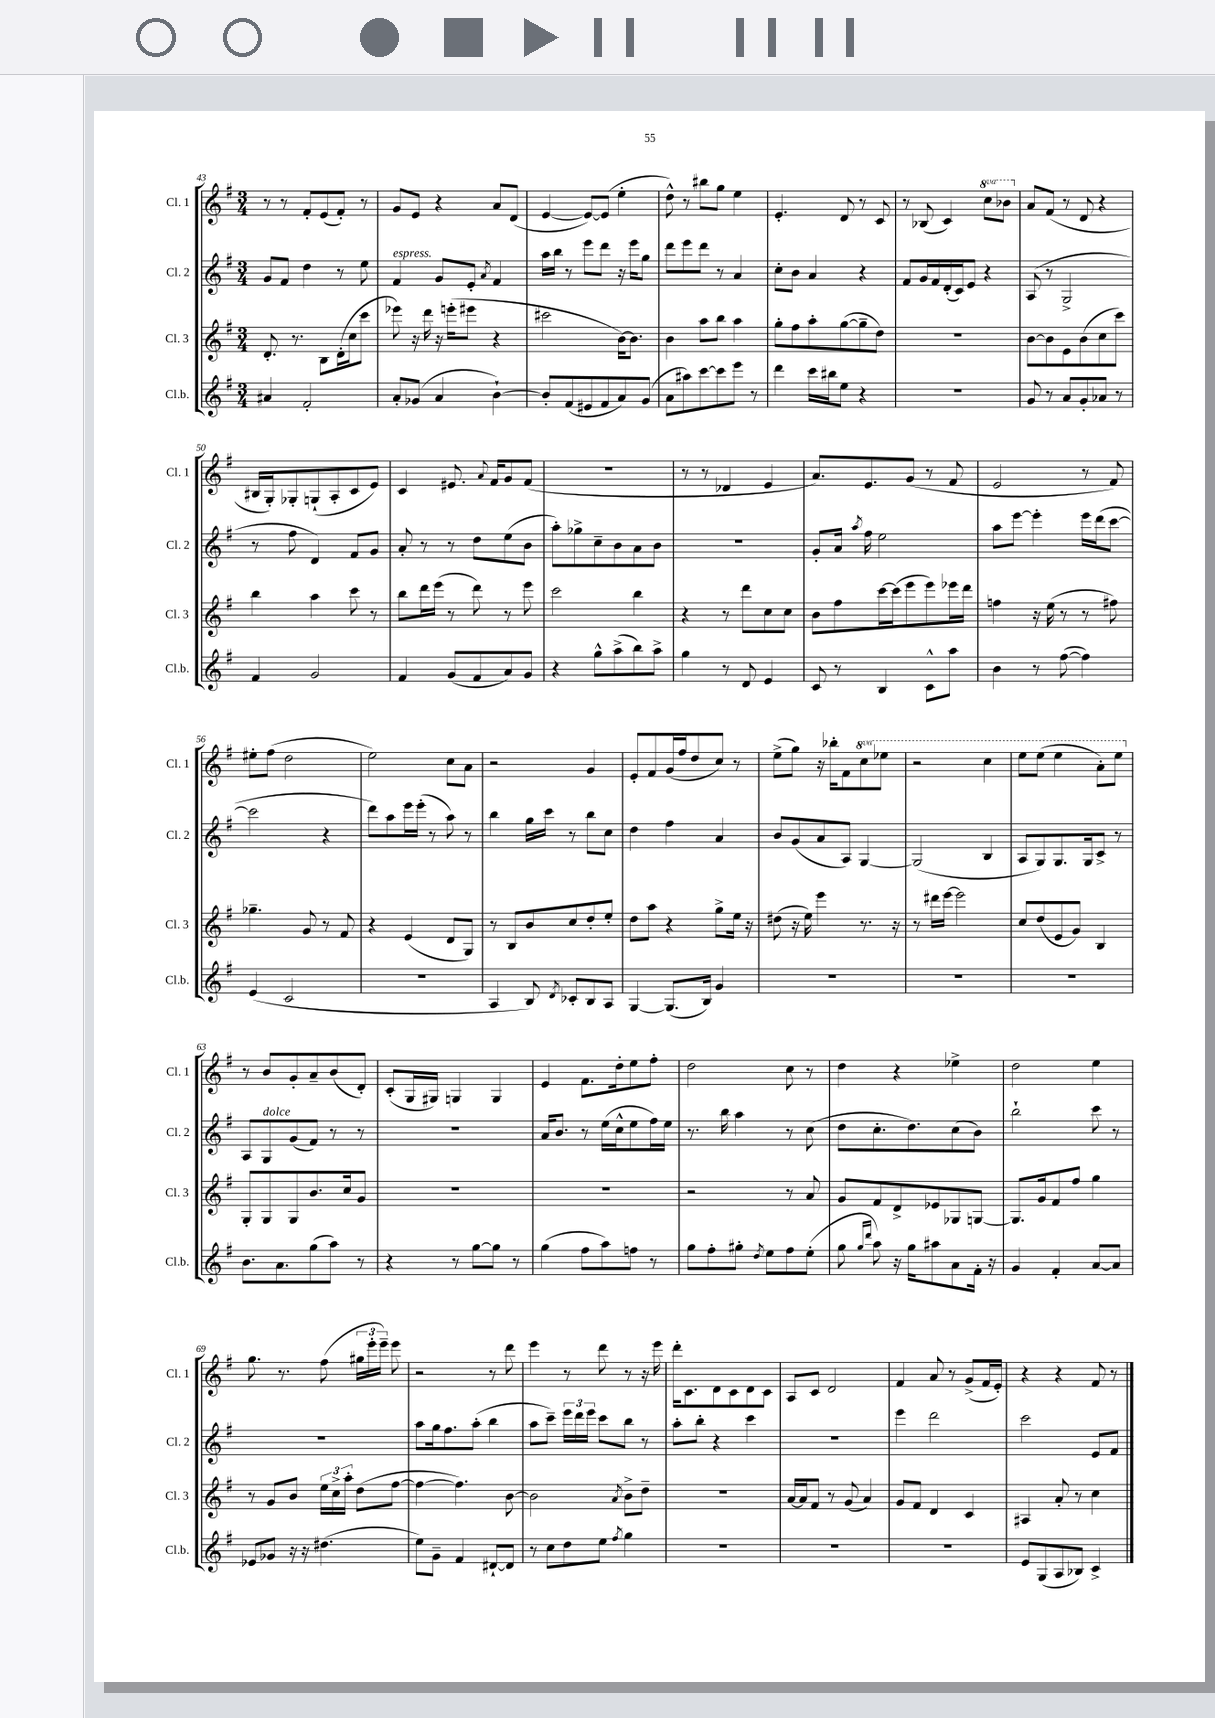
<<
\new StaffGroup <<
\new Staff = "s0" \with { instrumentName = "Cl. 1" shortInstrumentName = "Cl. 1" } {
    \clef treble \key g \major \numericTimeSignature \time 3/4 \set Staff.ottavationMarkups = #ottavation-simple-ordinals
    \autoBeamOff r8 r8 fis'8[-. e'8( fis'8]-.) r8 |
    g'8[ e'8] r4 a'8[ d'8]( |
    e'4~ e'8[~) e'8]( e''4-. |
    d''8-^) r8 bis''8[ g''8] e''4 |
    e'4.-. d'8 r8 c'8 |
    r8 bes8( c'4) \ottava #1 c'''8[ bes''8] \ottava #0 |
    a'8[ fis'8]( r8 d'8 r4 |
    bis16[ g16-.) ges8-. g8-!( a8-. c'8 e'8]) |
    c'4 eis'8. \appoggiatura { a'8 } fis'16[ g'8 fis'8]( |
    R2. |
    r8 r8 des'4 e'4 |
    a'8.[) e'8. g'8]( r8 fis'8 |
    e'2 r8 fis'8) |
    eis''8[-. fis''8]( d''2 |
    e''2) c''8[ a'8] |
    r2 g'4 |
    e'8[-. fis'8 g'16( fis''16 d''8 c''8]) r8 |
    e''8[->( g''8]) r16 bes''16[-. fis'8 \ottava #1 c'''8 ees'''8] |
    r2 c'''4 |
    e'''8[ e'''8]( e'''4 a''8[-.) e'''8] \ottava #0 |
    r8 b'8[ g'8-. a'8-- b'8( d'8]-.) |
    c'8[-.( g16 gis16]) g4 g4 |
    e'4 fis'8.[ d''16-. e''8 fis''8]-. |
    d''2 c''8 r8 |
    d''4 r4 ees''4-> |
    d''2 e''4 |
    g''8. r8. fis''8( \tuplet 3/2 { gis''16[ e'''16-. e'''16]--) } e'''8 |
    r2 r8 d'''8 |
    e'''4 r8 d'''8 r8 r16 e'''16 |
    d'''16[-. c'8. d'8 c'8 d'8 c'8] |
    a8[ c'8] d'2 |
    fis'4 a'8 r8 g'8[->( fis'16 e'16]-.) |
    r4 r4 fis'8 r8 \bar "|." |
}
\new Staff = "s1" \with { instrumentName = "Cl. 2" shortInstrumentName = "Cl. 2" } {
    \clef treble \key g \major \numericTimeSignature \time 3/4
    \autoBeamOff g'8[ fis'8] d''4 r8 e''8 |
    fis'4^\markup { \italic "espress." } g'8[ e'8]-. \acciaccatura { a'8 } fis'4 |
    a''16[ b''16] r8 e'''8[ d'''8] r16 e'''16[ g''8] |
    d'''8[ e'''8 d'''8] r8 a'4 |
    c''8[-. b'8] a'4 r4 |
    fis'8[ g'16 fis'16 d'16-.( c'16) e'8] r4 |
    a8( r8 g2-> |
    r8 fis''8 d'4) fis'8[ g'8] |
    a'8-. r8 r8 d''8[ e''8( b'8] |
    a''8[-.) ges''8-> c''8-- b'8 a'8 b'8] |
    R2. |
    g'8[-. a'16] \acciaccatura { a''8 } fis''16 e''2 |
    a''8[ e'''8]~ e'''4-. e'''16[ d'''16( c'''8]~ |
    c'''2 r4 |
    d'''8[) a''8 e'''16 e'''16]-.( r8 a''8) r8 |
    b''4 g''16[ c'''16] r8 b''8[ c''8] |
    d''4 fis''4 a'4 |
    b'8[ g'8( a'8 a8]) g4~ |
    g2( b4 |
    a8[ g8) g8. g16 c'8]-> r8 |
    a8[ g8^\markup { \italic "dolce" } g'8( fis'8]) r8 r8 |
    R2. |
    a'16[ b'8.] r8 e''16[( c''16-^ e''8 fis''16) e''16] |
    r8. b''16 a''4 r8 c''8( |
    d''8[ c''8.-. d''8.) c''8( b'8]) |
    b''2-! c'''8 r8 |
    R2. |
    a''8[ g''16 fis''8. a''8]-.( b''4 |
    a''8[ c'''8]--) \tuplet 3/2 { e'''16[ d'''16 e'''16] } c'''8[ b''8] r8 |
    a''8[-. b''8]-. r4 c'''4 |
    R2. |
    e'''4 d'''2 |
    c'''2 e'8[ fis'8] \bar "|." |
}
\new Staff = "s2" \with { instrumentName = "Cl. 3" shortInstrumentName = "Cl. 3" } {
    \clef treble \key g \major \numericTimeSignature \time 3/4
    \autoBeamOff d'8.-. r8. b8[ d'16-.( c''16 c'''8] |
    ees'''8) r16 d'''16 r16 e'''16[-.( eis'''8] r4 |
    cis'''2 b'16[~) b'8.] |
    b'4 a''8[ b''8] a''4 |
    g''8[-. fis''8 a''8-. g''8~( g''8-- d''8]) |
    R2. |
    b'8[~ b'8 e'8 b'8( c''8 c'''8]) |
    b''4 a''4 c'''8 r8 |
    b''8[ d'''16 e'''16]( r8 d'''8) r8 e'''8 |
    c'''2 b''4 |
    r4 r8 d'''8[ c''8 c''8] |
    b'8[ fis''8 c'''16~ c'''16( e'''8 e'''8) ees'''16 d'''16] |
    f''4 r16 e''16( r8 r8 fis''8) |
    ges''4.-- g'8 r8 fis'8 |
    r4 e'4( d'8[ g8]) |
    r8 b8[ b'8 c''8 d''8-. e''8]-. |
    d''8[ a''8] r4 g''8[-> e''16] r16 |
    dis''8( r16 e''16) e'''4 r8. r16 |
    r8 dis'''16[ e'''16]~ e'''2 |
    c''8[ d''8( e'8 g'8]) b4 |
    g8[-. g8 g8 b'8. c''16 g'8] |
    R2. |
    R2. |
    r2 r8 a'8 |
    g'8[ fis'8 d'8-> ees'8 ges8 g8]~ |
    g8.[ g'16 fis'8 fis''8] g''4 |
    r8 g'8[ b'8] \tuplet 3/2 { e''16[ c''16-> a''16]-. } d''8[( fis''8]~ |
    fis''4~ fis''4.) b'8~ |
    b'2 \acciaccatura { a'8 } b'8[-> d''8]-- |
    R2. |
    a'16[~ a'16 fis'8] r8 g'8( a'4) |
    g'8[ fis'8] d'4 c'4 |
    ais4 a'8-. r8 c''4 \bar "|." |
}
\new Staff = "s3" \with { instrumentName = "Cl.b." shortInstrumentName = "Cl.b." } {
    \clef treble \key g \major \numericTimeSignature \time 3/4
    \autoBeamOff ais'4 fis'2-. |
    a'8[-. ges'8]( a'4 b'4~-!) |
    b'8[-. fis'8( eis'8 fis'8 a'8) g'8]( |
    a'8[ ais''8) c'''8~ c'''8 e'''8] r8 |
    d'''4 c'''16[ bis''16 e''8] r4 |
    R2. |
    g'8 r8 a'8[ g'8-. aes'8] r8 |
    fis'4 g'2 |
    fis'4 g'8[( fis'8 a'8) g'8] |
    r4 g''8[-^ a''8->( b''8) a''8]-> |
    g''4 r8 d'8 e'4 |
    c'8 r8 b4 c'8[-^ a''8] |
    b'4 r8 fis''8~( fis''4) |
    e'4( c'2 |
    R2. |
    a4 b8) \acciaccatura { d'8 } ces'8[-. b8 a8] |
    g4~ g8.[( b16]) g'4 |
    R2. |
    R2. |
    R2. |
    b'8.[ a'8. g''8( a''8]) r8 |
    r4 r8 g''8[~ g''8] r8 |
    g''4( fis''8[ a''8) f''8] r8 |
    g''8[ fis''8-. gis''8]-. \acciaccatura { d''8 } e''8[ fis''8 e''8]-.( |
    g''8 \grace { g''16[ d'''16] } a''8) r16 g''16[ ais''8 a'8 fis'16]-. r16 |
    g'4 fis'4-. a'8[~ a'8] |
    ees'8[ ges'8] r16 r16 dis''4.( |
    e''8[) g'8]-- fis'4 dis'8[~-! dis'8] |
    r8 c''8[ d''8 e''8] \acciaccatura { fis''8 } g''4 |
    R2. |
    R2. |
    R2. |
    e'8[ g8( a8 bes8]) c'4-> \bar "|." |
}
>>
>>
\layout { \context { \Score currentBarNumber = #43 } }
